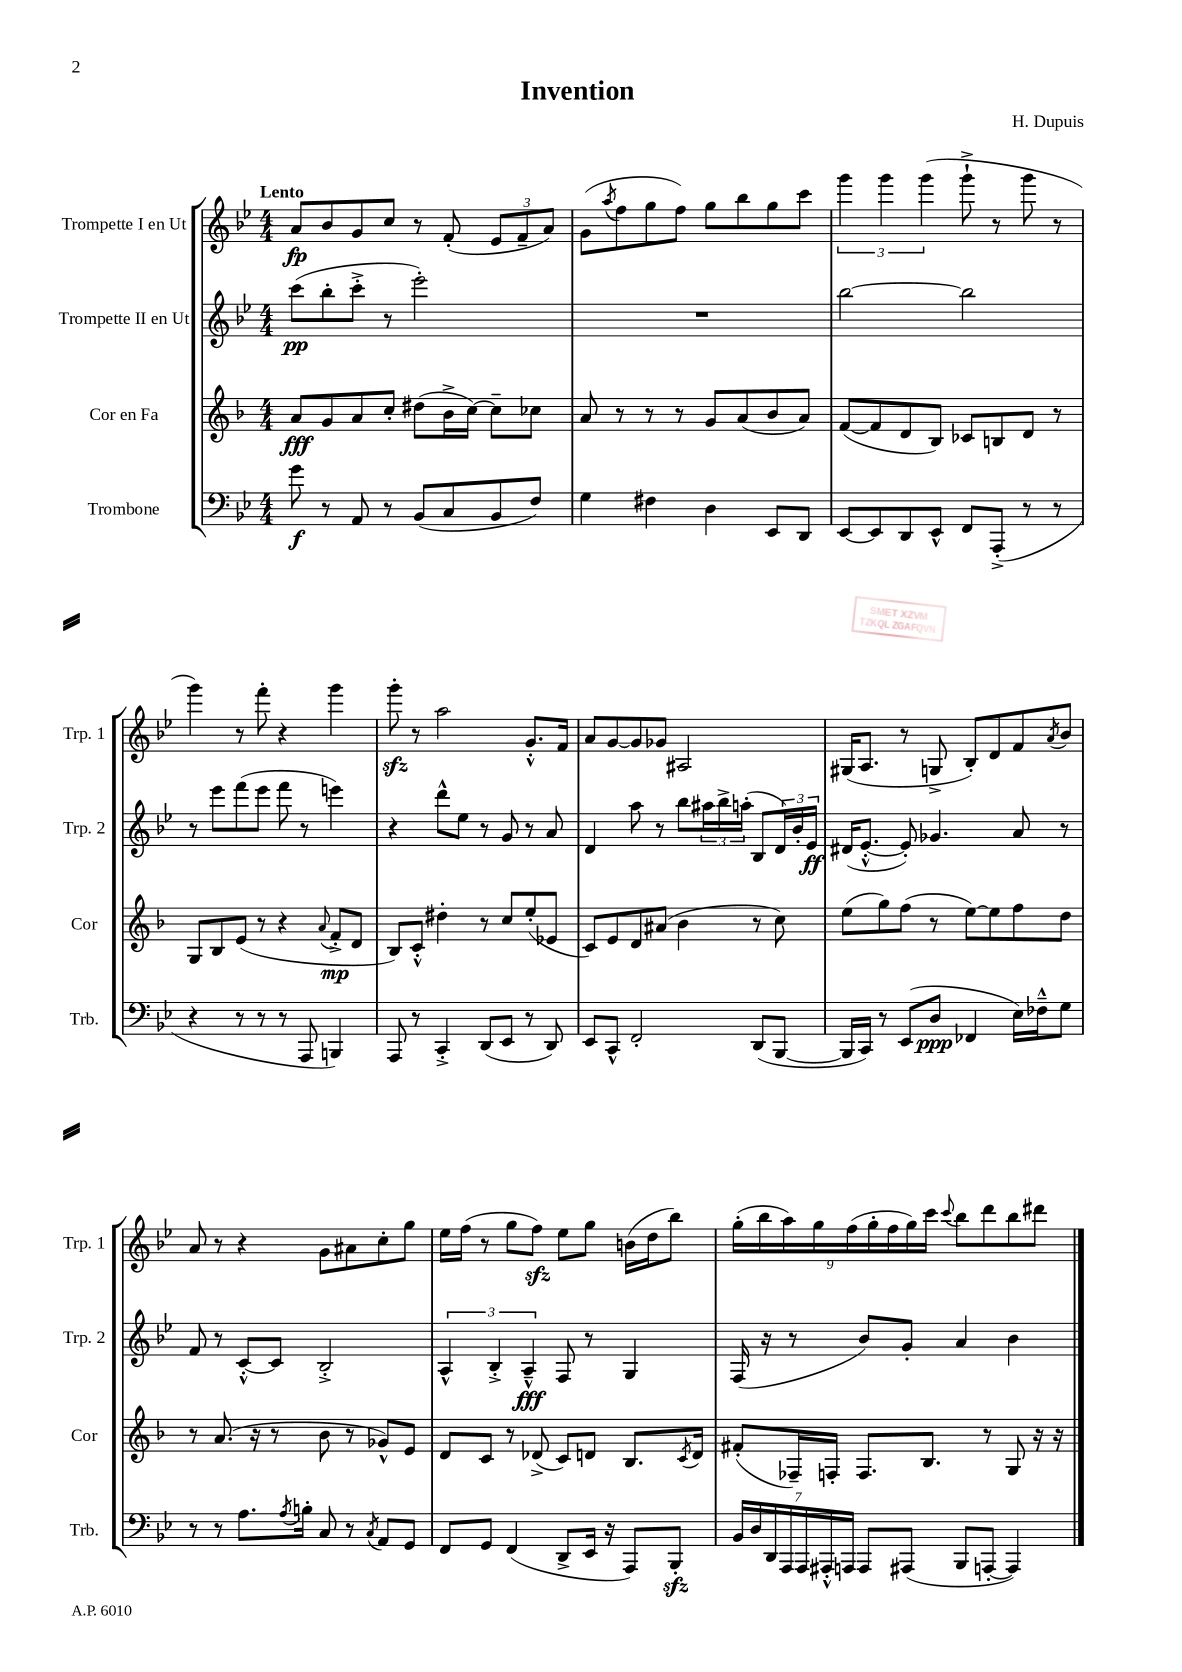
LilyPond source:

\header { title = "Invention" composer = "H. Dupuis" }
<<
\new StaffGroup <<
\new Staff = "s0" \with { instrumentName = "Trompette I en Ut" shortInstrumentName = "Trp. 1" } {
    \clef treble \key bes \major \numericTimeSignature \time 4/4 \tempo "Lento"
    a'8\fp bes'8 g'8 c''8 r8 f'8-.( \tuplet 3/2 { ees'8 f'8-- a'8) } |
    g'8( \acciaccatura { a''8 } f''8 g''8 f''8) g''8 bes''8 g''8 c'''8 |
    \tuplet 3/2 { g'''4 g'''4 g'''4( } g'''8-!-> r8 g'''8 r8 |
    g'''4) r8 f'''8-. r4 g'''4 |
    g'''8-.\sfz r8 a''2 g'8.-.-^ f'16 |
    a'8 g'8~ g'8 ges'8 ais2 |
    gis16( a8. r8 g8-> bes8-.) d'8 f'8 \acciaccatura { a'8 } bes'8 |
    a'8 r8 r4 g'8 ais'8 c''8-. g''8 |
    ees''16 f''16( r8 g''8 f''8\sfz) ees''8 g''8 b'16( d''16 bes''8) |
    \tuplet 9/8 { g''16-.( bes''16 a''16) g''16 f''16( g''16-. f''16 g''16) c'''16 } \appoggiatura { c'''8 } bes''8 d'''8 bes''8 dis'''8 \bar "|." |
}
\new Staff = "s1" \with { instrumentName = "Trompette II en Ut" shortInstrumentName = "Trp. 2" } {
    \clef treble \key bes \major \numericTimeSignature \time 4/4
    c'''8\pp( bes''8-. c'''8-.-> r8 ees'''2-.) |
    R1 |
    bes''2~ bes''2 |
    r8 ees'''8 f'''8( ees'''8 f'''8 r8 e'''4) |
    r4 d'''8-^ ees''8 r8 g'8 r8 a'8 |
    d'4 a''8 r8 bes''8 \tuplet 3/2 { ais''16 bes''16-> a''16-.( } bes8 \tuplet 3/2 { d'16) bes'16-. ees'16\ff } |
    dis'16( ees'8.~-.-^ ees'8-.) ges'4. a'8 r8 |
    f'8 r8 c'8~-.-^ c'8 bes2-.-> |
    \tuplet 3/2 { a4-^ bes4-.-> a4---^\fff } f8 r8 g4 |
    f16( r16 r8 bes'8) g'8-. a'4 bes'4 \bar "|." |
}
\new Staff = "s2" \with { instrumentName = "Cor en Fa" shortInstrumentName = "Cor" } {
    \clef treble \key f \major \numericTimeSignature \time 4/4
    a'8\fff g'8 a'8 c''8-. dis''8( bes'16-> c''16~) c''8-- ces''8 |
    a'8 r8 r8 r8 g'8 a'8( bes'8 a'8) |
    f'8~( f'8 d'8 bes8) ces'8 b8 d'8 r8 |
    g8 bes8 e'8( r8 r4 \appoggiatura { a'8 } f'8-.->\mp d'8 |
    bes8) c'8-.-^ dis''4-. r8 c''8 e''8-.( ees'8 |
    c'8) e'8 d'8 ais'8( bes'4 r8 c''8) |
    e''8( g''8) f''8( r8 e''8~) e''8 f''8 d''8 |
    r8 a'8.( r16 r8 bes'8 r8 ges'8-^) e'8 |
    d'8 c'8 r8 des'8->( c'8) d'8 bes8. \acciaccatura { c'8 } d'16 |
    fis'8-.( fes16--) f16-. f8. bes8. r8 g8 r16 r16 \bar "|." |
}
\new Staff = "s3" \with { instrumentName = "Trombone" shortInstrumentName = "Trb." } {
    \clef bass \key bes \major \numericTimeSignature \time 4/4
    g'8\f r8 a,8 r8 bes,8( c8 bes,8 f8) |
    g4 fis4 d4 ees,8 d,8 |
    ees,8~ ees,8 d,8 ees,8-^ f,8 a,,8-.->( r8 r8 |
    r4 r8 r8 r8 a,,8 b,,4) |
    a,,8 r8 c,4-.-> d,8( ees,8 r8 d,8) |
    ees,8 c,8-^ f,2-. d,8( bes,,8~ |
    bes,,16 c,16) r8 ees,8( d8\ppp fes,4 ees16) fes16---^ g8 |
    r8 r8 a8. \acciaccatura { a8 } b16-. c8 r8 \acciaccatura { c8 } a,8 g,8 |
    f,8 g,8 f,4( d,8-> ees,16 r16 a,,8) bes,,8-.\sfz |
    \tuplet 7/4 { bes,16 d16 d,16 a,,16 a,,16 ais,,16-.-^ a,,16 } a,,8 ais,,8( bes,,8 a,,8~-. a,,4) \bar "|." |
}
>>
>>
\layout { \context { \Score \remove "Bar_number_engraver" } }
